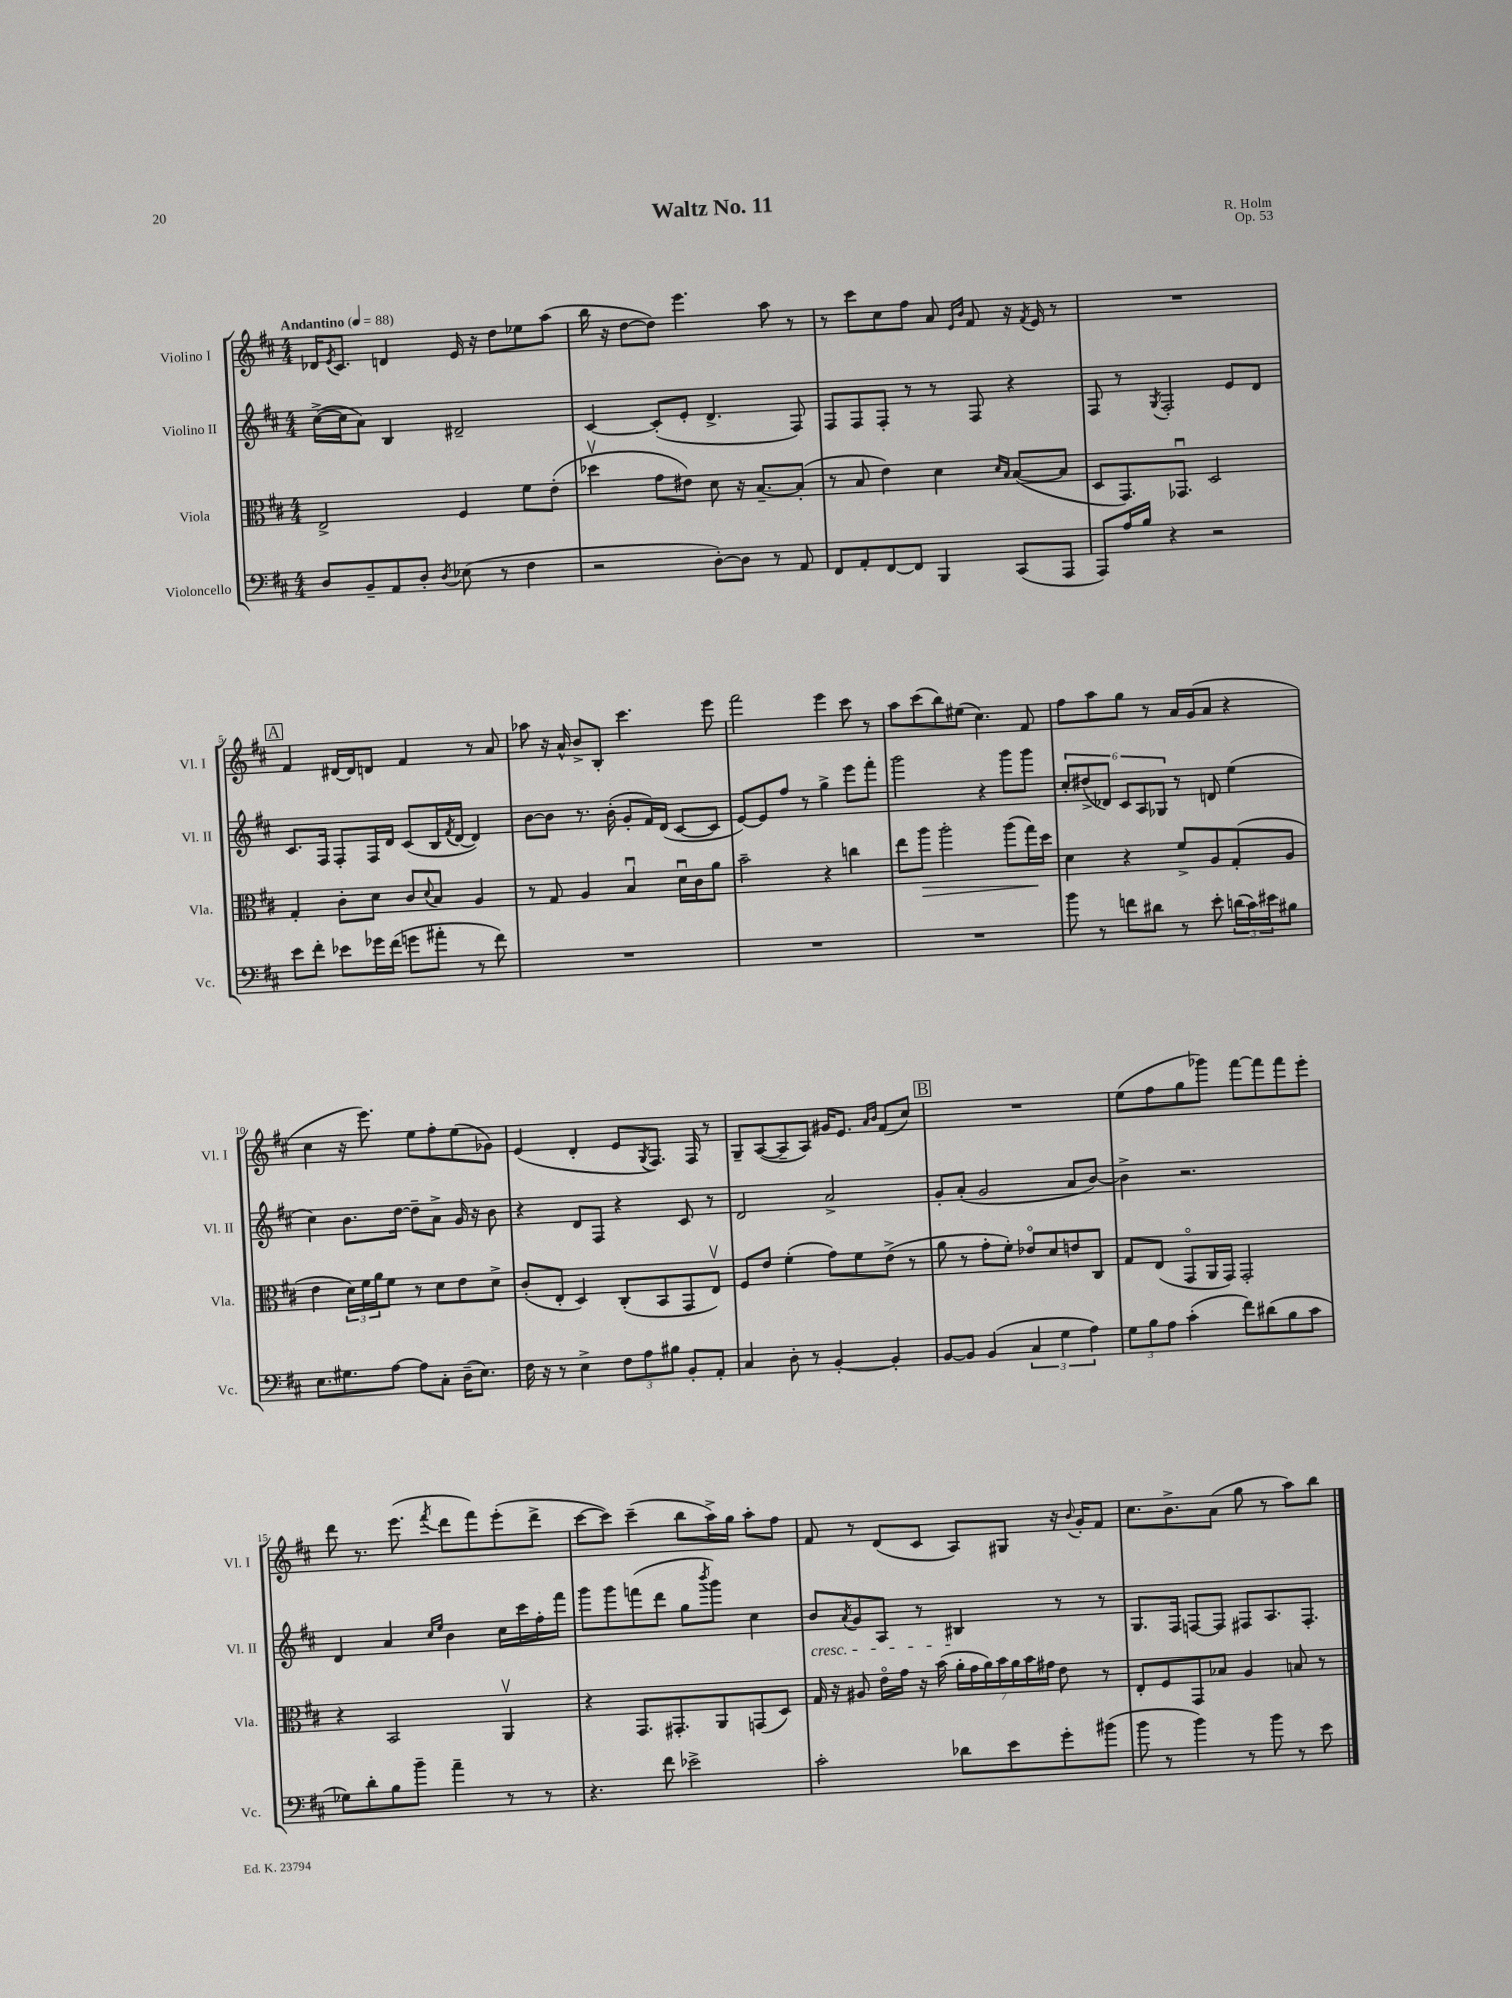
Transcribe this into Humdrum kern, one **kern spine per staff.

**kern	**kern	**kern	**kern
*staff4	*staff3	*staff2	*staff1
*clefF4	*clefC3	*clefG2	*clefG2
*k[f#c#]	*k[f#c#]	*k[f#c#]	*k[f#c#]
*M4/4	*M4/4	*M4/4	*M4/4
*MM88	*MM88	*MM88	*MM88
8D	2E^	([16cc#^	16d-
.	.	.	8qe
.	.	16cc#]	8.c#
8BB~	.	8a)	.
8AA	.	4B	4d
8D'	.	.	.
8qD	.	.	.
(8E-	4F#	2d#~	16e
.	.	.	16r
8r	.	.	8dd
4F#	8f#	.	8ee-
.	(8e'	.	(8aa
=	=	=	=
2r	4dd-v	[4c#	16bb
.	.	.	16r
.	.	.	[8dd
.	8g	(8c#']	8dd])
.	8e#)	8e'	4.eee
[8D')	8d	4.d^	.
8D]	16r	.	.
.	[8.B~	.	.
8r	.	.	8aa
8AA	(8B']	8F#)	8r
=	=	=	=
8FF#	8r	8F#	8r
8AA'	8B	8F#	8ccc#
[8FF#	4e)	8F#'	8cc#
8FF#]	.	8r	8ff#
4BBB	4d	8r	8a
.	.	.	16qqe
.	.	.	16qqb
.	.	8F#	8f#
.	16qqd	.	.
.	16qqB	.	.
(8CC#	([8B	4r	16r
.	.	.	8qf#
.	.	.	16e
8AAA	8B]	.	8r
=	=	=	=
8AAA)	8D	8F#	1r
16A	8.GG)	8r	.
16B	.	.	.
.	.	8qG	.
4r	.	2F#'	.
.	8.GG-u	.	.
2r	2D	.	.
.	.	8e	.
.	.	8d	.
=	=	=	=
8e	4G'	8.c#	4f#
8f#'	.	.	.
.	.	16F#	.
8e-	8c#'	8F#'	[16d#
.	.	.	16d#]
16g-	8d	16F#	8d
(16f#	.	16d	.
8g	8c#	(8c#	4f#
.	8qqd	.	.
8a#'	8B	16B	.
.	.	8qf#	.
.	.	[16d	.
8r	4A	4d])	8r
8f#)	.	.	8a
=	=	=	=
1r	8r	[8b	8aa-
.	8G	8b]	16r
.	.	.	16a^^
.	4A	8.r	8b^
.	.	.	8B'
.	.	(16b'	.
.	4Bu	8g'	4.ccc#
.	.	16f#)	.
.	.	(16d	.
.	16du	[8c#	.
.	16c#	.	.
.	8a	8c#]	8eee
=	=	=	=
1r	2b~	[8e)	2fff#
.	.	8e]	.
.	.	8ff#	.
.	.	8r	.
.	4r	4gg^	4eee
.	4cc	8eee	8ccc#
.	.	8fff#'	8r
=	=	=	=
1r	8ee	2ggg	8aa
.	8aa	.	(8ccc#
.	2aa'	.	8bb)
.	.	.	(8ee#
.	.	4r	4.cc#)
.	(8aa	8ggg	.
.	16gg)	8ggg	8f#
.	16dd	.	.
=	=	=	=
8b	4d	12cc#'	8ff#
.	.	(12dd#^	.
8r	.	.	8aa
.	.	12d-)	.
8f	4r	12c#	8gg
.	.	12A	.
8d#	.	.	8r
.	.	12G-	.
8r	8f#^	8r	16a
.	.	.	(16g
8e'	8A	8d	8a
(24d	(8G'	(4ee	4r
24c#)	.	.	.
24e#	.	.	.
8B#	8A	.	.
=	=	=	=
8.E	4e	4cc#)	4cc#
8.G#	.	.	.
.	24d)	8.b	16r
.	24f#	.	.
.	.	.	8.eee)
.	24a	.	.
[8A	8f#	.	.
.	.	[16dd	.
8A]	8r	8dd~]	8ee
8C#'	8d	8a^	8ff#'
(16D~	8e	16g	(8ee
8.E)	.	16r	.
.	8d^	8b	8g-)
=	=	=	=
16F#	(8c#'	4r	(4e
16r	.	.	.
8r	8E'	.	.
4E^	4D)	8d	4d'
.	.	8F#	.
12F#	(8C#'	4r	8e
12A	.	.	.
.	.	.	8qG
.	8BB	.	8.F#)
12B#	.	.	.
8BB'	8GG	8c#	.
.	.	.	16F#
8AA'	8Ev)	8r	8r
=	=	=	=
4C#	8F#	2d	8G~
.	8e	.	([8A
8D'	(4f#'	.	8A~]
8r	.	.	8A)
[4BB'	8g)	2a^	16g#
.	.	.	8.e
.	8f#	.	.
.	.	.	16qqa
.	.	.	16qqb
4BB']	(8e^	.	(8f#
.	8r	.	8cc#)
=	=	=	=
[8BB	8a	8g'	1r
8BB]	8r	(8a'	.
(4BB	8g'	2g	.
.	8f#')	.	.
6C#	8e-o	.	.
.	8d	.	.
6G	.	.	.
.	8e	8a	.
6A)	.	.	.
.	8C#	[8b)	.
=	=	=	=
12G	8G	4b^]	(8ee
12B	.	.	.
.	(8E	.	8ff#
12A	.	.	.
(4c#'	8GGo	2.r	8gg
.	16AA	.	8ggg-)
.	16GG)	.	.
8f#)	2GG'	.	[8fff#
(8d#	.	.	8fff#]
8B	.	.	8fff#
8c#	.	.	8eee'
=	=	=	=
8G-)	4r	4d	8ddd
8d'	.	.	8.r
8B	2BB	4a	.
.	.	.	(8.eee
8b~	.	.	.
.	.	16qqcc#	.
.	.	16qqee	8qfff#
4a~	.	4b	8ddd
.	.	.	8fff#)
8r	4AAv	16cc#	(8eee'
.	.	16ccc#	.
8r	.	16ff#'	8ddd^
.	.	16fff#	.
=	=	=	=
4.r	4r	8ggg	[8ccc#
.	.	8ggg	8ccc#])
.	8.GG	(8fff	(4ccc#~
8f#	.	8ddd	.
.	8.GG#'	.	.
2e-^	.	8gg	8bb
.	.	8qbbb	.
.	8AA	8ggg)	16aa^)
.	.	.	16gg
.	(8GG	4cc#	8aa'
.	8D)	.	8ff#
=	=	=	=
2c#'	16G	8b	8f#
.	16r	.	.
.	.	8qa	.
.	8A#	8g	8r
.	16eo	8A	(8d
.	16g	.	.
.	16r	8r	8c#
.	(16b	.	.
8d-	28a'	4B#	8A)
.	28g	.	.
.	28a)	.	.
.	28b	.	.
8e	.	.	8G#
.	28a	.	.
.	28b	.	.
.	28g#	.	.
8g'	8e	8r	16r
.	.	.	8qqb
.	.	.	16g'
(8b#	8r	8r	8f#
=	=	=	=
8b	8E'	8.G	8.cc#
8r	8F#	.	.
.	.	16F#	8.b^
4b)	8GG	[8F	.
.	8B-	8F]	(8a
8r	4A	8F#	8gg
8b	.	8.A	8r
8r	8B	.	8aa)
.	.	8.F#'	.
8e	8r	.	8bb
==	==	==	==
*-	*-	*-	*-
